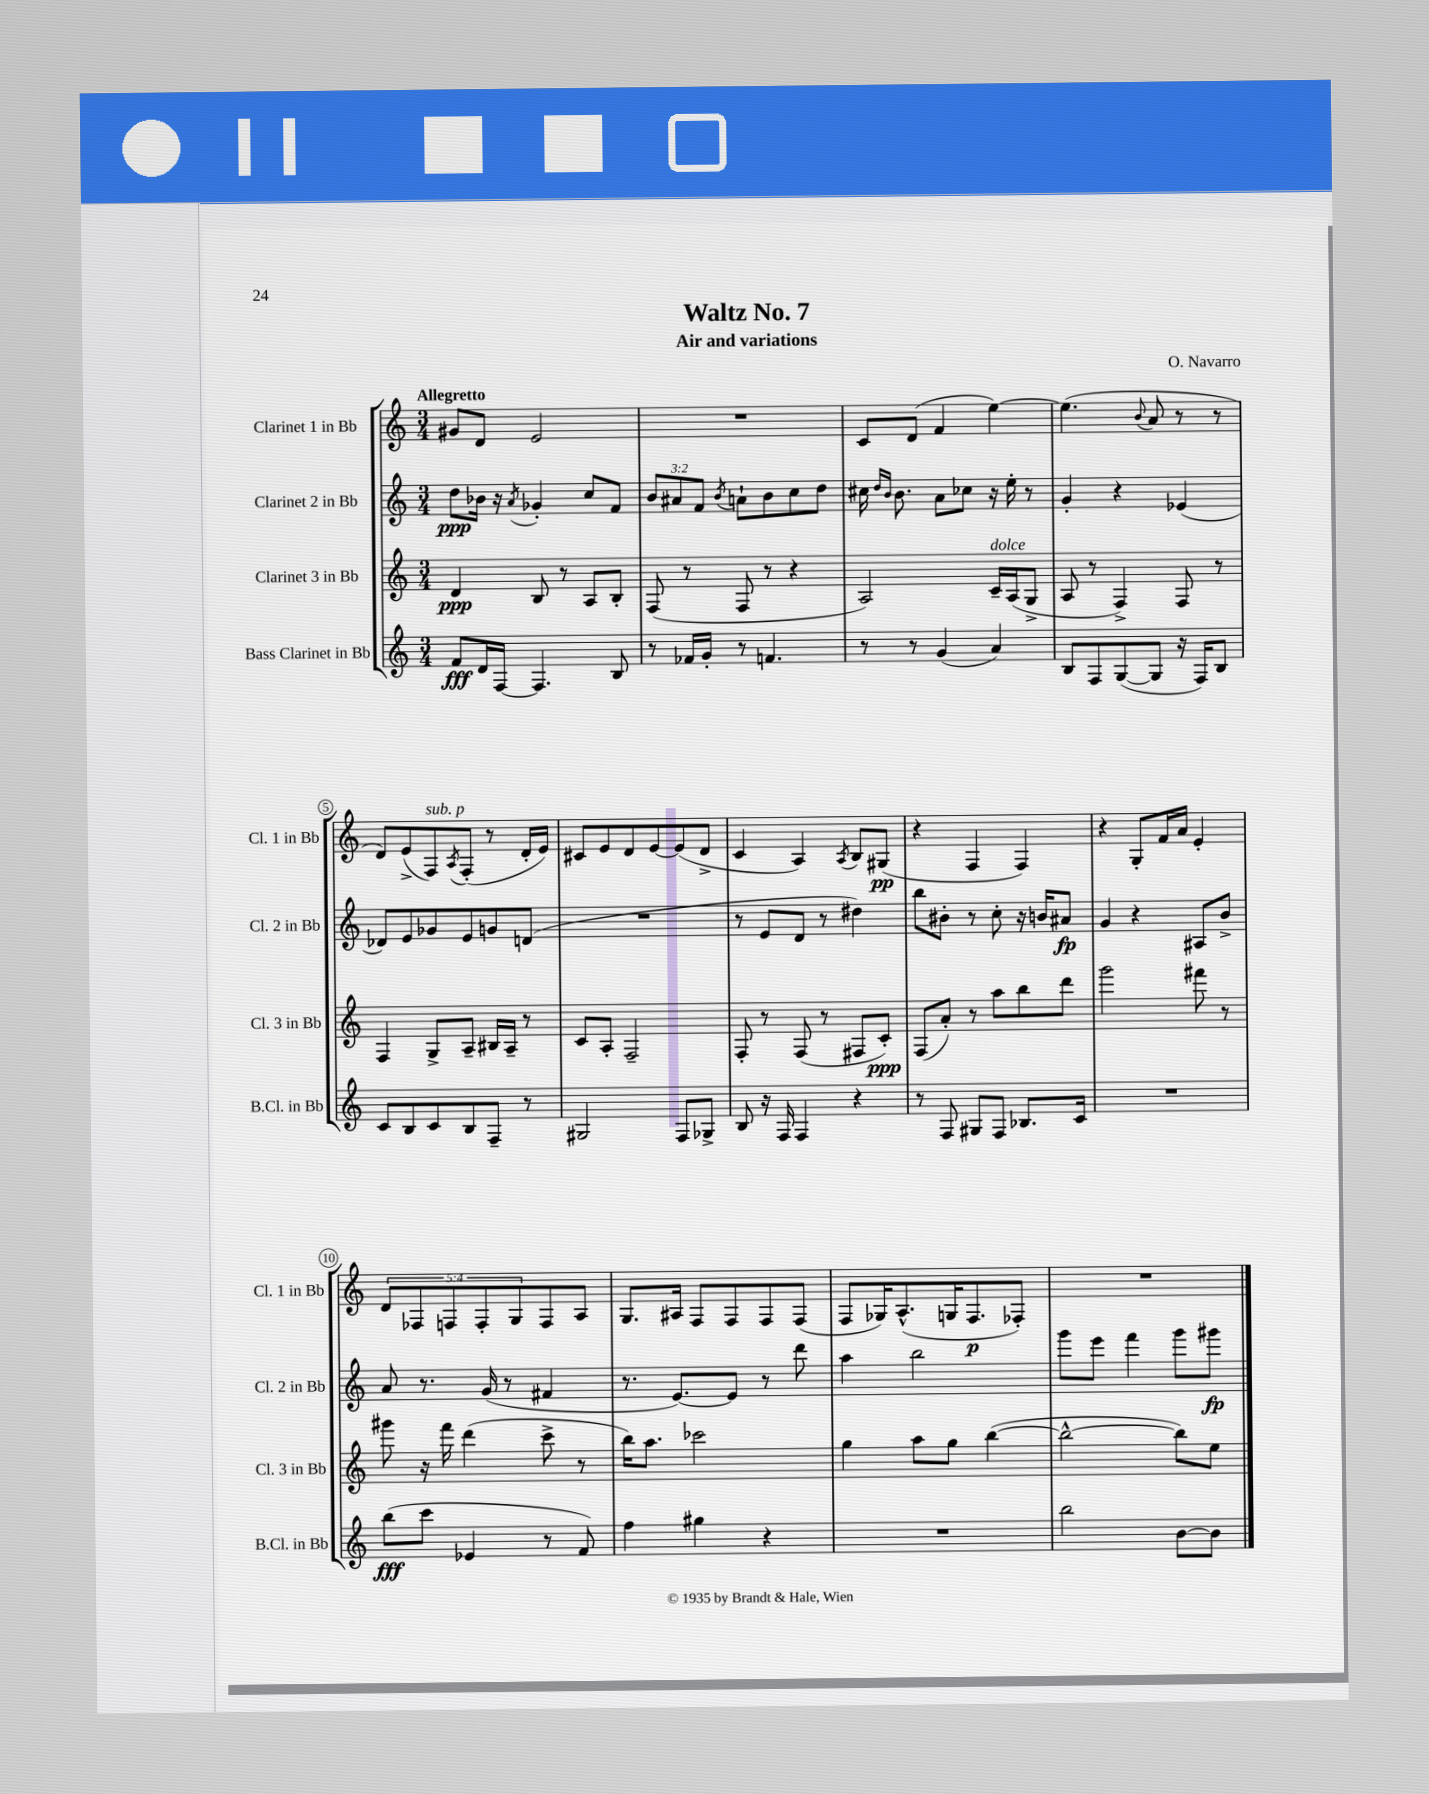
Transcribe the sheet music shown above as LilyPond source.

\header { title = "Waltz No. 7" composer = "O. Navarro" subtitle = "Air and variations" }
<<
\new StaffGroup <<
\new Staff = "s0" \with { instrumentName = "Clarinet 1 in Bb" shortInstrumentName = "Cl. 1 in Bb" } {
    \clef treble \key c \major \numericTimeSignature \time 3/4 \override Staff.TupletNumber.text = #tuplet-number::calc-fraction-text \tempo "Allegretto"
    gis'8 d'8 e'2 |
    R2. |
    c'8 d'8( f'4 e''4~) |
    e''4.( \appoggiatura { b'8 } a'8 r8 r8 |
    d'8) e'8->( f8^\markup { \italic "sub. p" }) \acciaccatura { a8 } f8-.( r8 d'16-. e'16) |
    cis'8 e'8 d'8 e'8~ e'8( d'8-> |
    c'4 a4) \acciaccatura { a8 } b8 gis8\pp( |
    r4 f4 f4) |
    r4 g8-. f'16 a'16 e'4-. |
    \tuplet 5/4 { d'8 fes8 f8 f8-. g8 } f8 a8 |
    g8. ais16 f8 f8 f8 f8( |
    f8 ges16) a8.-^( g16 f8.\p fes8-.) |
    R2. \bar "|." |
}
\new Staff = "s1" \with { instrumentName = "Clarinet 2 in Bb" shortInstrumentName = "Cl. 2 in Bb" } {
    \clef treble \key c \major \numericTimeSignature \time 3/4 \override Staff.TupletNumber.text = #tuplet-number::calc-fraction-text
    d''8\ppp bes'16 r16 \acciaccatura { a'8 } ges'4-. c''8 f'8 |
    \tuplet 3/2 { b'8 ais'8 f'8 } \acciaccatura { b'8 } a'8-! b'8 c''8 d''8 |
    cis''16 \grace { d''16 b'16 } b'8. a'8 ces''8 r16 e''16-. r8 |
    g'4-. r4 ees'4( |
    des'8) e'8 ges'8 e'8 g'8 d'8( |
    R2. |
    r8 e'8 d'8 r8 dis''4) |
    b''8 bis'8-. r8 c''8-. r16 b'16 ais'8\fp |
    g'4 r4 ais8 b'8-> |
    a'8 r8. g'16( r8 fis'4 |
    r8. e'8.~) e'8 r8 d'''8 |
    a''4 b''2 |
    g'''8 e'''8 f'''4 g'''8 gis'''8\fp \bar "|." |
}
\new Staff = "s2" \with { instrumentName = "Clarinet 3 in Bb" shortInstrumentName = "Cl. 3 in Bb" } {
    \clef treble \key c \major \numericTimeSignature \time 3/4
    d'4\ppp b8 r8 a8 b8-. |
    f8( r8 f8 r8 r4 |
    a2) c'16--^\markup { \italic "dolce" } a16( g8-> |
    a8 r8 f4->) f8 r8 |
    f4 g8-> a8-- bis16 a16-- r8 |
    c'8 a8-. f2-- |
    f8-. r8 f8( r8 fis8 c'8-.\ppp) |
    f8( a'8-.) r8 a''8 b''8 d'''8 |
    g'''2 fis'''8 r8 |
    gis'''8 r16 f'''16 d'''4( c'''8-> r8 |
    b''16) a''8. ces'''2 |
    g''4 a''8 g''8 b''4~( |
    b''2~-^ b''8) e''8 \bar "|." |
}
\new Staff = "s3" \with { instrumentName = "Bass Clarinet in Bb" shortInstrumentName = "B.Cl. in Bb" } {
    \clef treble \key c \major \numericTimeSignature \time 3/4
    f'8\fff d'16 f16~ f4. b8 |
    r8 fes'16 g'16-. r8 f'4. |
    r8 r8 g'4( a'4) |
    b8 f8 g8~( g8 r16 f16) b8 |
    c'8 b8 c'8 b8 f8-- r8 |
    gis2 f8 ges8-> |
    b8 r16 f16 f4 r4 |
    r8 f8 gis8 f8 bes8. c'16 |
    R2. |
    b''8\fff( c'''8 ees'4 r8 f'8) |
    f''4 gis''4 r4 |
    R2. |
    b''2 b'8~ b'8 \bar "|." |
}
>>
>>
\layout { \context { \Score \override BarNumber.stencil = #(make-stencil-circler 0.1 0.3 ly:text-interface::print) } }
